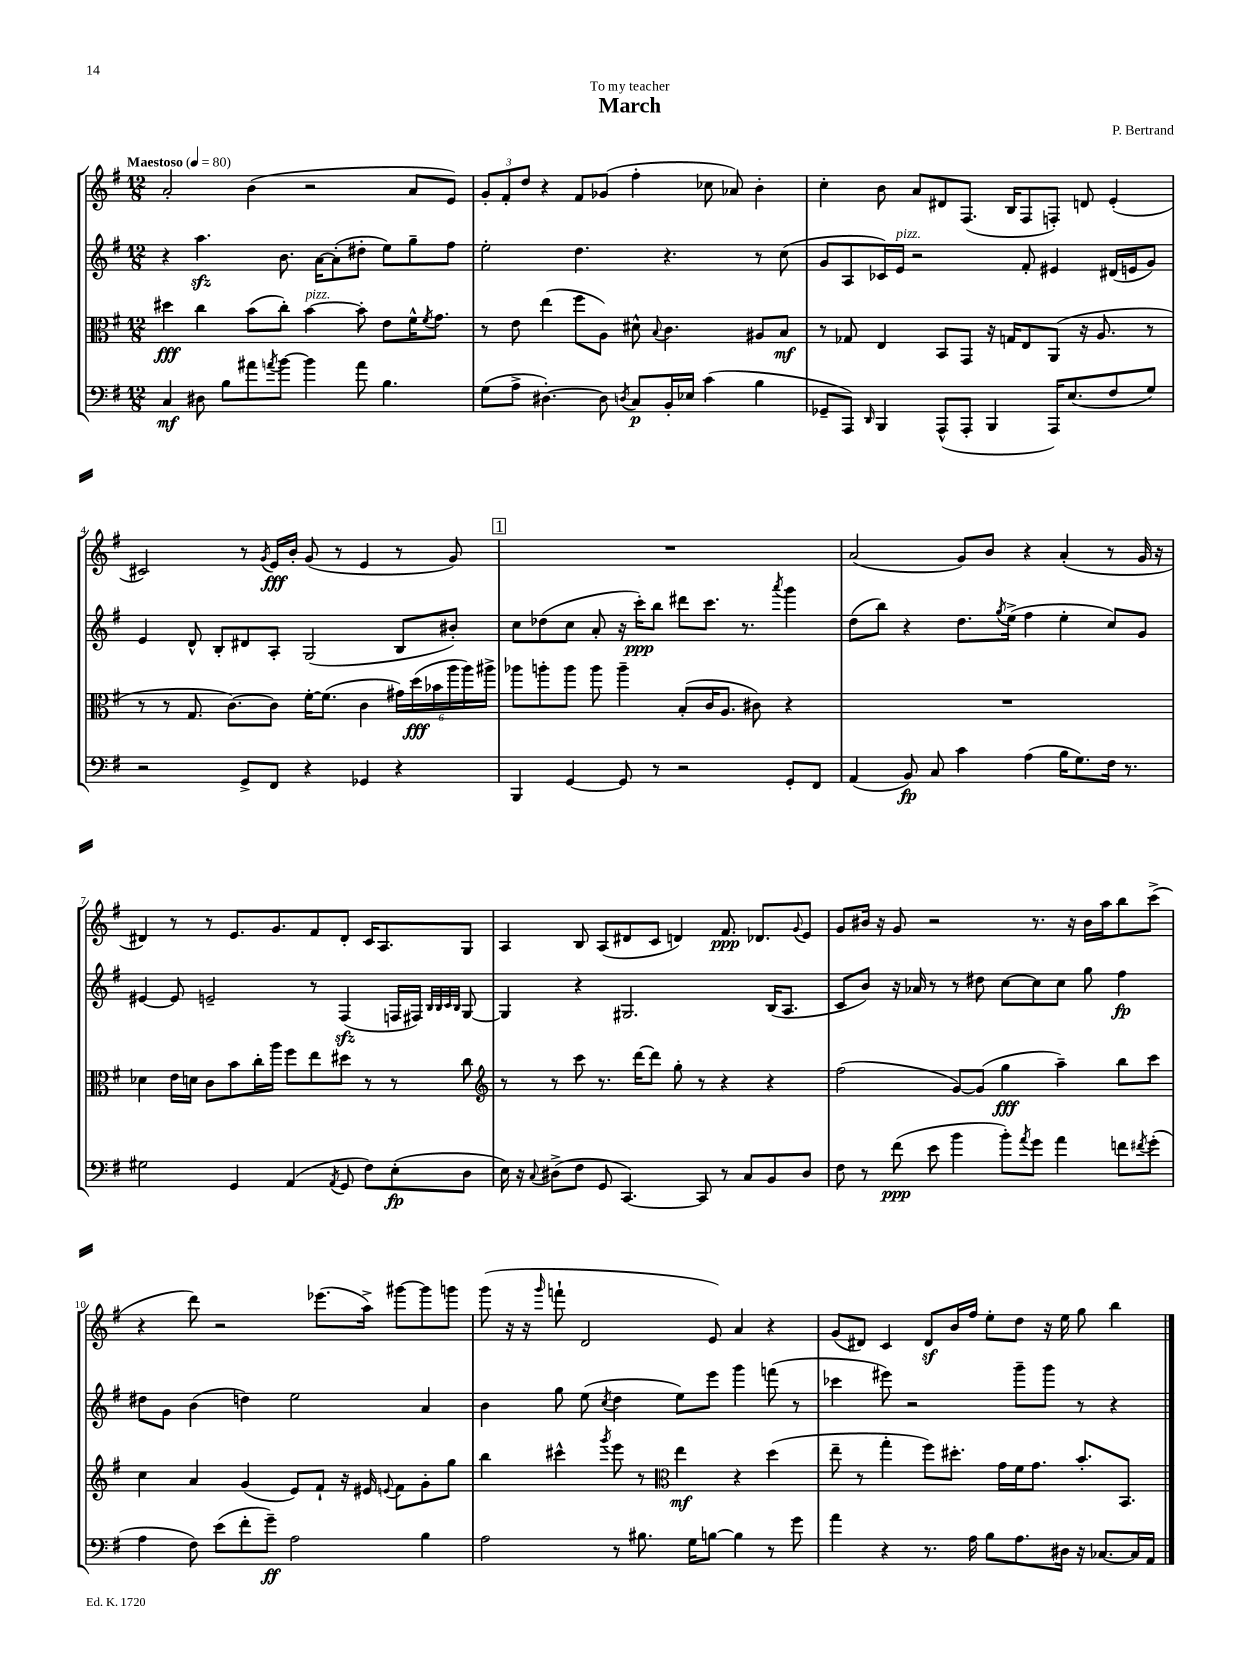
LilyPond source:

\header { title = "March" composer = "P. Bertrand" dedication = "To my teacher" }
<<
\new StaffGroup <<
\new Staff = "s0" {
    \clef treble \key g \major \numericTimeSignature \time 12/8 \tempo "Maestoso" 4 = 80
    a'2-. b'4( r2 a'8 e'8) |
    \tuplet 3/2 { g'8-. fis'8-. d''8 } r4 fis'8 ges'8( fis''4-. ces''8 aes'8) b'4-. |
    c''4-. b'8 a'8 dis'8 fis8.( b16 fis8 f8-.) d'8 e'4-.( |
    cis'2) r8 \acciaccatura { g'8 } e'16\fff b'16-. g'8( r8 e'4 r8 g'8) |
    \mark \markup { \box "1" } R1. |
    a'2( g'8) b'8 r4 a'4-.( r8 g'16 r16 |
    dis'4) r8 r8 e'8. g'8. fis'8 dis'8-. c'16 a8. g8 |
    a4 b8 a8( dis'8 c'8 d'4) fis'8.\ppp des'8. \appoggiatura { g'8 } e'8 |
    g'8 bis'16 r16 g'8 r2 r8. r16 bis'16 a''16 b''8 c'''8->( |
    r4 d'''8) r2 ees'''8.( a''16->) gis'''8~ gis'''8 g'''8 |
    g'''8( r16 r16 \grace { g'''16 } f'''8-! d'2 e'8) a'4 r4 |
    g'8( dis'8) c'4 dis'8\sf b'16 fis''16 e''8-. d''8 r16 e''16 g''8 b''4 \bar "|." |
}
\new Staff = "s1" {
    \clef treble \key g \major \numericTimeSignature \time 12/8
    r4 a''4.\sfz b'8. a'16~ a'8-.( dis''8-. e''8) g''8-- fis''8 |
    e''2-. d''4. r4. r8 c''8( |
    g'8 a8 ces'16) e'16^\markup { \italic "pizz." } r2 fis'8-. eis'4 dis'16( e'16 g'8) |
    e'4 d'8-^ b8-. dis'8 a8-. g2( b8 bis'8-.) |
    \mark \markup { \box "1" } c''8 des''8( c''8 a'8-. r16 c'''16-.\ppp) b''8 dis'''8 c'''8. r8. \acciaccatura { a'''8 } g'''4 |
    d''8( b''8) r4 d''8. \acciaccatura { g''8 } e''16->( fis''4 e''4-. c''8) g'8 |
    eis'4~ eis'8 e'2-- r8 fis4\sfz( f16 fis16) \grace { b32 b32 c'32 b32 } g8~ |
    g4 r4 gis2. b16( a8. |
    c'8 b'8) r16 aes'16 r8 r8 dis''8 c''8~ c''8 c''8 g''8 fis''4\fp |
    dis''8 g'8 b'4( d''4) e''2 a'4 |
    b'4 g''8 e''8( \acciaccatura { c''8 } d''4 e''8) e'''8 g'''4 f'''8( r8 |
    ces'''4 eis'''8) r2 g'''8-- g'''8 r8 r4 \bar "|." |
}
\new Staff = "s2" {
    \clef alto \key g \major \numericTimeSignature \time 12/8
    dis''4\fff c''4 b'8( c''8-.) b'4~^\markup { \italic "pizz." } b'8-. e'8 fis'16-^ \acciaccatura { fis'8 } g'8. |
    r8 e'8 e''4( fis''8 a8) dis'8-^ \appoggiatura { b8 } c'4. ais8 b8\mf |
    r8 ges8 e4 b,8 g,8 r16 g16 e8 a,8( r16 a8. r8 |
    r8 r8 g8. c'8.~) c'8 fis'16~-. fis'8.( c'4 \tuplet 6/4 { gis'16) d''16\fff( bes'16 a''16 a''16) ais''16-> } |
    \mark \markup { \box "1" } aes''8 a''8-. a''8 a''8 a''4-- b8-.( c'16 a8. cis'8) r4 |
    R1. |
    des'4 e'16 d'16 c'8 b'8 c''16-. a''16 fis''8 e''8 dis''8 r8 r8 c''8 |
    \clef treble r8 r8 c'''8 r8. d'''16~ d'''8 g''8-. r8 r4 r4 |
    fis''2( g'8~) g'8( g''4\fff a''4--) b''8 c'''8 |
    c''4 a'4 g'4( e'8) fis'8-! r16 eis'16 \appoggiatura { e'8 } fis'8 g'8-. g''8 |
    b''4 cis'''4-^ \acciaccatura { g'''8 } e'''8 r8 \clef alto e''4\mf r4 d''4( |
    e''8-- r8 g''4-. fis''8) dis''8.-. g'16 fis'16 g'8. b'8.-. b,8. \bar "|." |
}
\new Staff = "s3" {
    \clef bass \key g \major \numericTimeSignature \time 12/8
    c4\mf dis8 b8 ais'8 \acciaccatura { a'8 } b'8~ b'4 a'8 b4. |
    g8( a8-> dis4.~-.) dis8 \acciaccatura { d8 } c8\p b,16-. ees16 c'4( b4 |
    ges,8-- a,,8) \grace { d,16 } b,,4 a,,8-^( a,,8-. b,,4 a,,16) e8.( fis8 g8) |
    r2 g,8-> fis,8 r4 ges,4 r4 |
    \mark \markup { \box "1" } b,,4 g,4~ g,8 r8 r2 g,8-. fis,8 |
    a,4( b,8\fp) c8 c'4 a4( b16 g8.) fis16 r8. |
    gis2 g,4 a,4( \acciaccatura { a,8 } g,8 fis8) e8-.\fp( d8 |
    e16) r16 \appoggiatura { c8 } dis8->( fis8 g,8 c,4.~) c,8 r8 c8 b,8 dis8 |
    fis8 r8 fis'8\ppp( e'8 b'4 b'8-.) \acciaccatura { a'8 } g'8 a'4 f'8 \acciaccatura { fis'8 } g'8-.( |
    a4 fis8) e'8( fis'8-. g'8--\ff) a2 b4 |
    a2 r8 bis8. g16 b8~ b4 r8 g'8 |
    a'4 r4 r8. a16 b8 a8. dis16 r16 ces8.~ ces16 a,16 \bar "|." |
}
>>
>>
